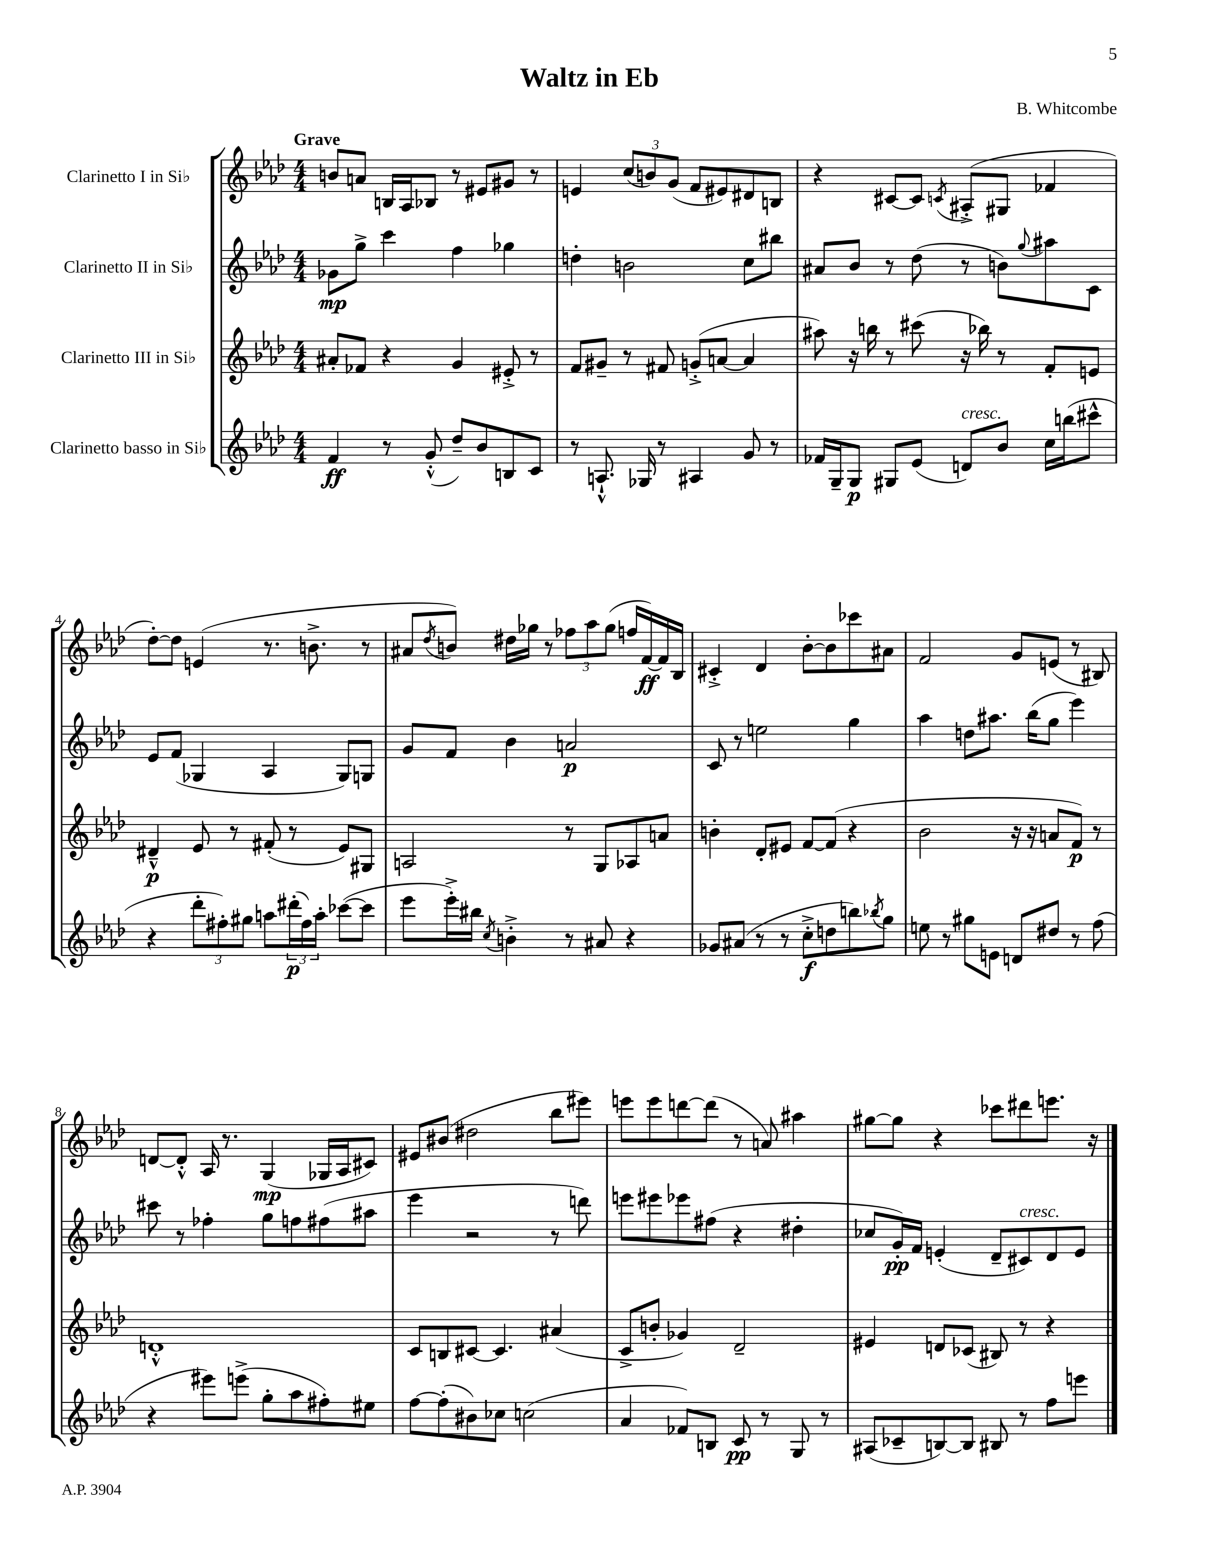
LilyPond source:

\header { title = "Waltz in Eb" composer = "B. Whitcombe" }
<<
\new StaffGroup <<
\new Staff = "s0" \with { instrumentName = "Clarinetto I in Sib" } {
    \clef treble \key aes \major \numericTimeSignature \time 4/4 \tempo "Grave"
    b'8 a'8 b16 aes16 bes8 r8 eis'8 gis'8 r8 |
    e'4 \tuplet 3/2 { c''8( b'8) g'8( } f'8 eis'8) dis'8 b8 |
    r4 cis'8~ cis'8 \acciaccatura { c'8 } ais8-.->( gis8 fes'4 |
    des''8~-.) des''8 e'4( r8. b'8.-> r8 |
    ais'8 \acciaccatura { des''8 } b'8) dis''16 ges''16 r8 \tuplet 3/2 { fes''8 aes''8 ges''8( } f''16 f'16~\ff) f'16 bes16 |
    cis'4-.-> des'4 bes'8~-. bes'8 ces'''8 ais'8 |
    f'2 g'8 e'8( r8 bis8) |
    d'8~ d'8-.-^ aes16 r8. g4\mp( ges16 aes16 cis'8) |
    eis'8 bis'8( dis''2 bes''8 eis'''8) |
    e'''8 e'''8 d'''8~ d'''8( r8 a'8) ais''4 |
    gis''8~ gis''8 r4 ces'''8 dis'''8 e'''8. r16 \bar "|." |
}
\new Staff = "s1" \with { instrumentName = "Clarinetto II in Sib" } {
    \clef treble \key aes \major \numericTimeSignature \time 4/4
    ges'8\mp g''8-> c'''4 f''4 ges''4 |
    d''4-. b'2 c''8 bis''8 |
    ais'8 bes'8 r8 des''8( r8 b'8) \appoggiatura { g''8 } ais''8 c'8 |
    ees'8 f'8( ges4 aes4 ges8) g8 |
    g'8 f'8 bes'4 a'2\p |
    c'8 r8 e''2 g''4 |
    aes''4 d''8 ais''8. bes''16( g''8 ees'''4) |
    cis'''8 r8 fes''4-. g''8 f''8 fis''8( ais''8 |
    ees'''4 r2 r8 d'''8) |
    e'''8 eis'''8 ees'''8 fis''8( r4 dis''4-. |
    ces''8 g'16-.\pp) f'16 e'4-.( des'8-- cis'8^\markup { \italic "cresc." }) des'8 e'8 \bar "|." |
}
\new Staff = "s2" \with { instrumentName = "Clarinetto III in Sib" } {
    \clef treble \key aes \major \numericTimeSignature \time 4/4
    ais'8-. fes'8 r4 g'4 eis'8-.-> r8 |
    f'8 gis'8-- r8 fis'8 g'8-.->( a'8~ a'4 |
    ais''8) r16 b''16 r8 cis'''8( r16 bes''16) r8 f'8-. e'8 |
    dis'4---^\p ees'8 r8 fis'8-.( r8 ees'8) gis8 |
    a2 r8 g8 aes8 a'8 |
    b'4-. des'8-. eis'8 f'8~ f'8( r4 |
    bes'2 r16 r16 a'8 f'8\p) r8 |
    d'1-.-^ |
    c'8 b8 cis'8~ cis'4. ais'4( |
    c'8-> b'8-. ges'4) des'2-- |
    eis'4 d'8 ces'8( bis8) r8 r4 \bar "|." |
}
\new Staff = "s3" \with { instrumentName = "Clarinetto basso in Sib" } {
    \clef treble \key aes \major \numericTimeSignature \time 4/4
    f'4\ff r8 g'8-.-^( des''8--) bes'8 b8 c'8 |
    r8 a8.-!-^ ges16 r8 ais4 g'8 r8 |
    fes'16 g16-- g8\p gis8 ees'8( d'8^\markup { \italic "cresc." }) bes'8 c''16 b''16( cis'''8-^ |
    r4 \tuplet 3/2 { des'''8-. fis''8-.) gis''8 } a''8 \tuplet 3/2 { dis'''16-.\p( fis''16) a''16-. } ces'''8~( ces'''8 |
    ees'''8 ees'''16-.->) bis''16 \acciaccatura { c''8 } b'4-.-> r8 ais'8 r4 |
    ges'8 ais'8( r8 r8 c''8-.->\f d''8 b''8) \acciaccatura { bes''8 } g''8 |
    e''8 r8 gis''8 e'8 d'8 dis''8 r8 f''8( |
    r4 eis'''8) e'''8->( g''8-. aes''8 fis''8-.) eis''8 |
    f''8~ f''8-.( bis'8) ces''8 c''2( |
    aes'4 fes'8) b8 c'8\pp r8 g8 r8 |
    ais8( ces'8-- b8~) b8 bis8 r8 f''8 e'''8 \bar "|." |
}
>>
>>
